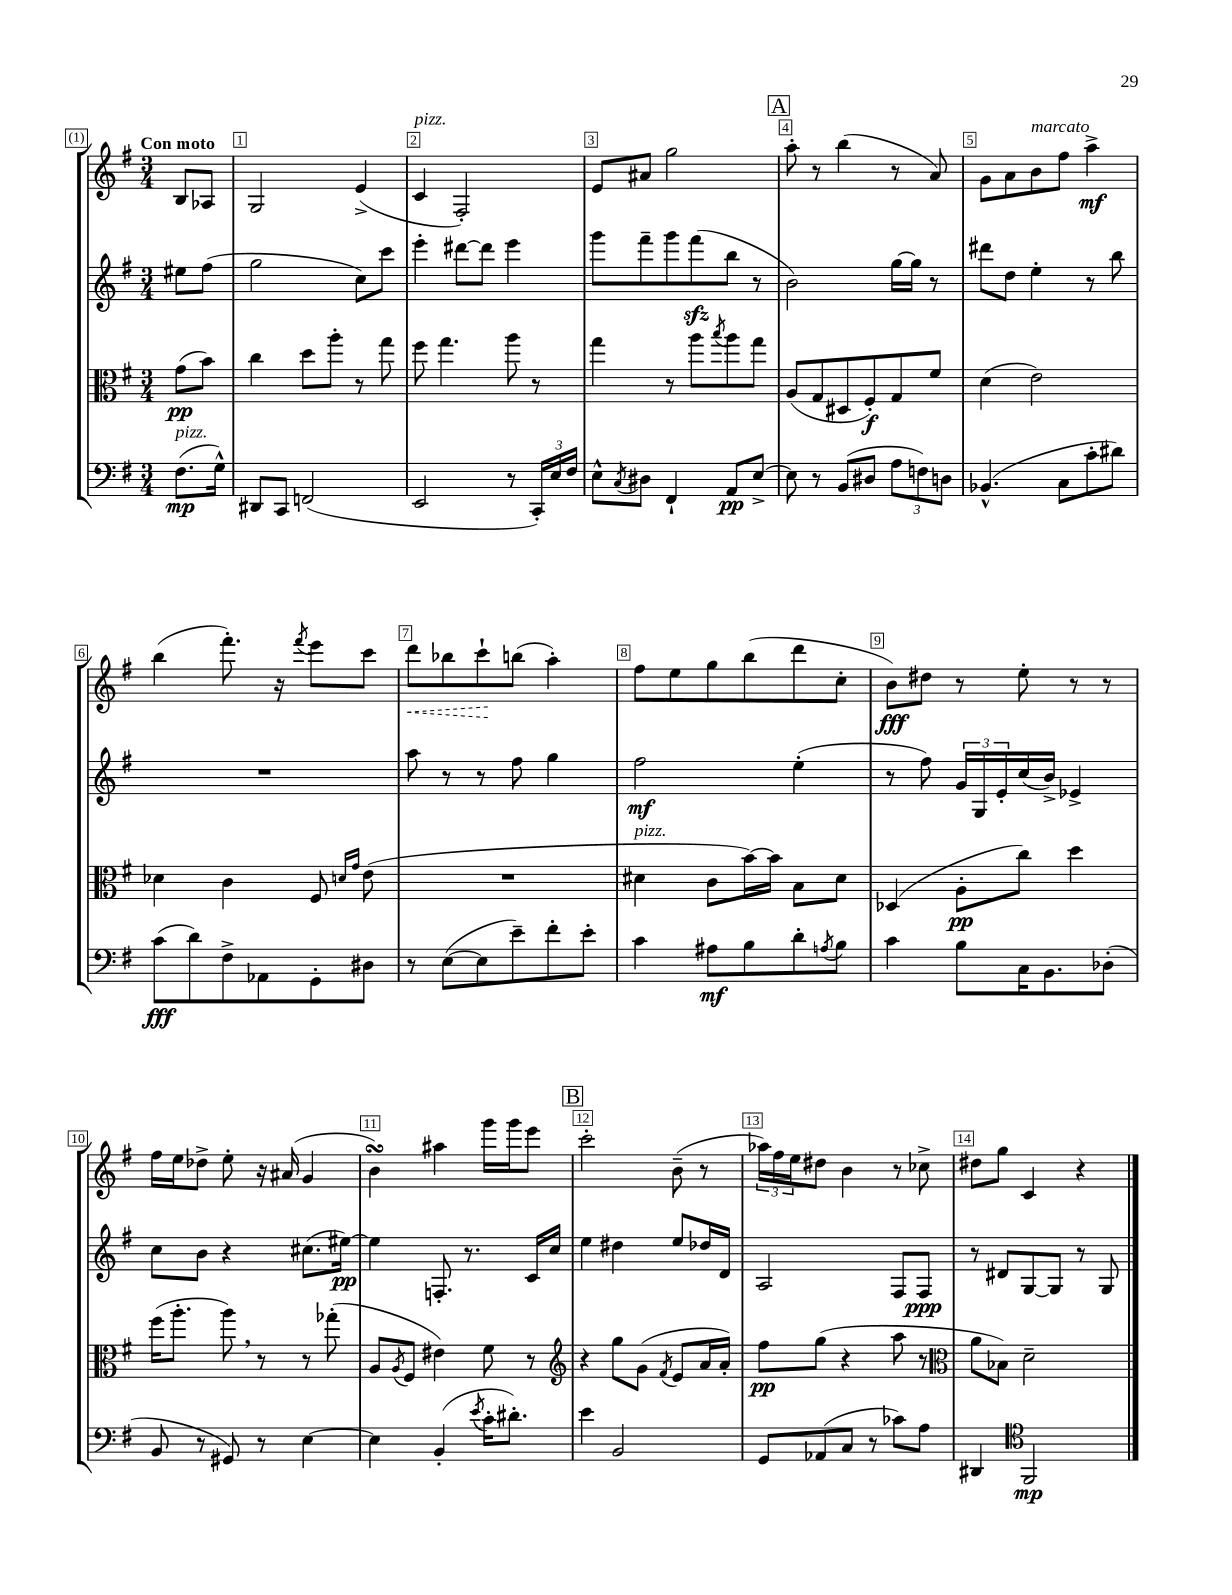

**kern	**dynam	**kern	**dynam	**kern	**dynam	**kern	**dynam
*part4	*part4	*part3	*part3	*part2	*part2	*part1	*part1
*staff4	*staff4	*staff3	*staff3	*staff2	*staff2	*staff1	*staff1
*clefF4	*	*clefC3	*	*clefG2	*	*clefG2	*
*k[f#]	*	*k[f#]	*	*k[f#]	*	*k[f#]	*
*M3/4	*	*M3/4	*	*M3/4	*	*M3/4	*
=	=	=	=	=	=	=	=
!	!	!	!	!	!	!LO:TX:a:B:t=Con moto	!
!LO:TX:a:i:t=pizz.	!	!	!	!	!	!	!
(8.F#\L	mp	(8g\L	pp	8ee#X\L	.	8B/L	.
.	.	8b\J)	.	(8ff#\J	.	8A-X/J	.
16G^^\Jk)	.	.	.	.	.	.	.
=1	=1	=1	=1	=1	=1	=1	=1
8DD#X/L	.	4cc\	.	2gg\	.	2G/	.
8CC/J	.	.	.	.	.	.	.
(2FFn/	.	8dd\L	.	.	.	.	.
.	.	8aa'\J	.	.	.	.	.
.	.	8r	.	8cc\L)	.	(4e^/	.
.	.	8gg\	.	8ccc\J	.	.	.
=2	=2	=2	=2	=2	=2	=2	=2
!	!	!	!	!	!	!LO:TX:a:i:t=pizz.	!
2EE/	.	8ff#\	.	4eee'\	.	4c/	.
.	.	4.gg\	.	.	.	.	.
.	.	.	.	[8ddd#X\L	.	2F#'/)	.
.	.	.	.	8ddd#\J]	.	.	.
8r	.	8aa\	.	4eee\	.	.	.
24CC'/LL)	.	8r	.	.	.	.	.
24E/	.	.	.	.	.	.	.
24F#/JJ	.	.	.	.	.	.	.
=3	=3	=3	=3	=3	=3	=3	=3
8E^^\L	.	4gg\	.	8ggg\L	.	8e/L	.
8qC/	.	.	.	.	.	.	.
8D#X\J	.	.	.	8fff#~\	.	8a#X/J	.
4FF#`/	.	8r	.	8ggg\	.	2gg\	.
.	.	8aa\L	.	(8fff#zz\	.	.	.
.	.	8qbb/	.	.	.	.	.
8AA/L	pp	8aa\	.	8bb\J	.	.	.
[8E^/J	.	8gg\J	.	8r	.	.	.
!!LO:REH:place=s1:t=A
=4	=4	=4	=4	=4	=4	=4	=4
8E\]	.	(8A/L	.	2b\)	.	8aa'\	.
8r	.	8G/	.	.	.	8r	.
(8BB/L	.	8D#X/	.	.	.	(4bb\	.
8D#X/J	.	8F#'/)	f	.	.	.	.
12A\L	.	8G/	.	[16gg\LL	.	8r	.
.	.	.	.	16gg\JJ]	.	.	.
12Fn\)	.	.	.	.	.	.	.
.	.	8f#/J	.	8r	.	8a/)	.
12Dn\J	.	.	.	.	.	.	.
=5	=5	=5	=5	=5	=5	=5	=5
(4.BB-X^^/	.	(4d\	.	8ddd#X\L	.	8g\L	.
.	.	.	.	8dd\J	.	8a\	.
!	!	!	!	!	!	!LO:TX:a:i:t=marcato	!
.	.	2e\)	.	4ee'\	.	8b\	.
8C\L	.	.	.	.	.	8ff#\J	.
8c'\	.	.	.	8r	.	4aa^\	mf
8d#X\J)	.	.	.	8bb\	.	.	.
!!LO:LB:g=z
=6	=6	=6	=6	=6	=6	=6	=6
(8c\L	fff	4d-X\	.	2.r	.	(4bb\	.
8d\)	.	.	.	.	.	.	.
8F#^\	.	4c\	.	.	.	8.fff#'\)	.
8AA-X\	.	.	.	.	.	.	.
.	.	.	.	.	.	16r	.
.	.	.	.	.	.	8qfff#/	.
8GG'\	.	8F#/	.	.	.	8eee\L	.
.	.	16qqdn/LL	.	.	.	.	.
.	.	16qqg/JJ	.	.	.	.	.
8D#X\J	.	(8e\	.	.	.	8ccc\J	.
=7	=7	=7	=7	=7	=7	=7	=7
!	!	!	!	!	!	!	!LO:HP:b
8r	.	2.r	.	8aa\	.	8ddd\L	<
([8E\L	.	.	.	8r	.	8bb-X\	.
8E\]	.	.	.	8r	.	8ccc`\	.
8e~\)	.	.	.	8ff#\	.	(8bbn\J	[
8f#'\	.	.	.	4gg\	.	4aa'\)	.
8e'\J	.	.	.	.	.	.	.
=8	=8	=8	=8	=8	=8	=8	=8
!	!	!LO:TX:a:i:t=pizz.	!	!	!	!	!
4c\	.	4d#X\	.	2ff#\	mf	8ff#\L	.
.	.	.	.	.	.	8ee\	.
8A#X\L	mf	8c\L	.	.	.	8gg\	.
8B\	.	[16b\L)	.	.	.	(8bb\	.
.	.	16b\JJ]	.	.	.	.	.
8d'\	.	8B\L	.	(4ee'\	.	8ddd\	.
8qAn/	.	.	.	.	.	.	.
8B\J	.	8d#\J	.	.	.	8cc'\J	.
=9	=9	=9	=9	=9	=9	=9	=9
4c\	.	(4D-X/	.	8r	.	8b\L)	fff
.	.	.	.	8ff#\)	.	8dd#X\J	.
8B\L	.	8A'\L	pp	24g/LL	.	8r	.
.	.	.	.	24G/	.	.	.
.	.	.	.	24e'/	.	.	.
16C\K	.	8cc\J)	.	(16cc/	.	8ee'\	.
8.BB\	.	.	.	16b^/JJ)	.	.	.
.	.	4dd\	.	4e-X^/	.	8r	.
(8D-X'\J	.	.	.	.	.	8r	.
!!LO:LB:g=z
=10	=10	=10	=10	=10	=10	=10	=10
8BB/	.	(16ff#\KL	.	8cc\L	.	16ff#\LL	.
.	.	8.aa'\J	.	.	.	16ee\J	.
8r	.	.	.	8b\J	.	8dd-X^\J	.
8GG#X/)	.	8aa,\)	.	4r	.	8ee'\	.
8r	.	8r	.	.	.	16r	.
.	.	.	.	.	.	(16a#X/	.
[4E\	.	8r	.	(8.cc#X\L	.	4g/	.
.	.	(8gg-X'\	.	.	.	.	.
.	.	.	.	[16ee#X\Jk)	pp	.	.
=11	=11	=11	=11	=11	=11	=11	=11
4E\]	.	8A/L	.	4ee#\]	.	4bsSsS\)	.
.	.	8qA/	.	.	.	.	.
.	.	8F#/J	.	.	.	.	.
(4BB'/	.	4e#X\)	.	8.Fn'/	.	4aa#X\	.
.	.	.	.	8.r	.	.	.
8qe/	.	.	.	.	.	.	.
16c'\KL	.	8f#\	.	.	.	16ggg\LL	.
8.d#X'\J)	.	.	.	.	.	16ggg\J	.
.	.	8r	.	16c/LL	.	8eee\J	.
.	.	.	.	16cc/JJ	.	.	.
!!LO:REH:place=s1:t=B
=12	=12	=12	=12	=12	=12	=12	=12
*	*	*clefG2	*	*	*	*	*
4e\	.	4r	.	4ee\	.	2ccc'\	.
2BB/	.	8gg\L	.	4dd#X\	.	.	.
.	.	(8g\J	.	.	.	.	.
.	.	8qf#/	.	.	.	.	.
.	.	8e/L	.	8ee/L	.	(8b~\	.
.	.	16a/L	.	16dd-X/L	.	8r	.
.	.	16a'/JJ)	.	16d/JJ	.	.	.
=13	=13	=13	=13	=13	=13	=13	=13
8GG/L	.	8ff#\L	pp	2A/	.	24aa-X\LL)	.
.	.	.	.	.	.	24ff#\	.
.	.	.	.	.	.	24ee\J	.
(8AA-X/	.	(8gg\J	.	.	.	8dd#X\J	.
8C/J	.	4r	.	.	.	4b\	.
8r	.	.	.	.	.	.	.
8c-X\L)	.	8aa\	.	8F#/L	.	8r	.
8A\J	.	8r	.	8F#/J	ppp	8cc-X^\	.
=14	=14	=14	=14	=14	=14	=14	=14
*	*	*clefC3	*	*	*	*	*
4DD#X/	.	8a\L	.	8r	.	8dd#X\L	.
.	.	8B-X\J)	.	8d#X/L	.	8gg\J	.
*clefC4	*	*	*	*	*	*	*
2FF#/	mp	2d~\	.	[8G/	.	4c/	.
.	.	.	.	8G/J]	.	.	.
.	.	.	.	8r	.	4r	.
.	.	.	.	8G/	.	.	.
==	==	==	==	==	==	==	==
*-	*-	*-	*-	*-	*-	*-	*-
